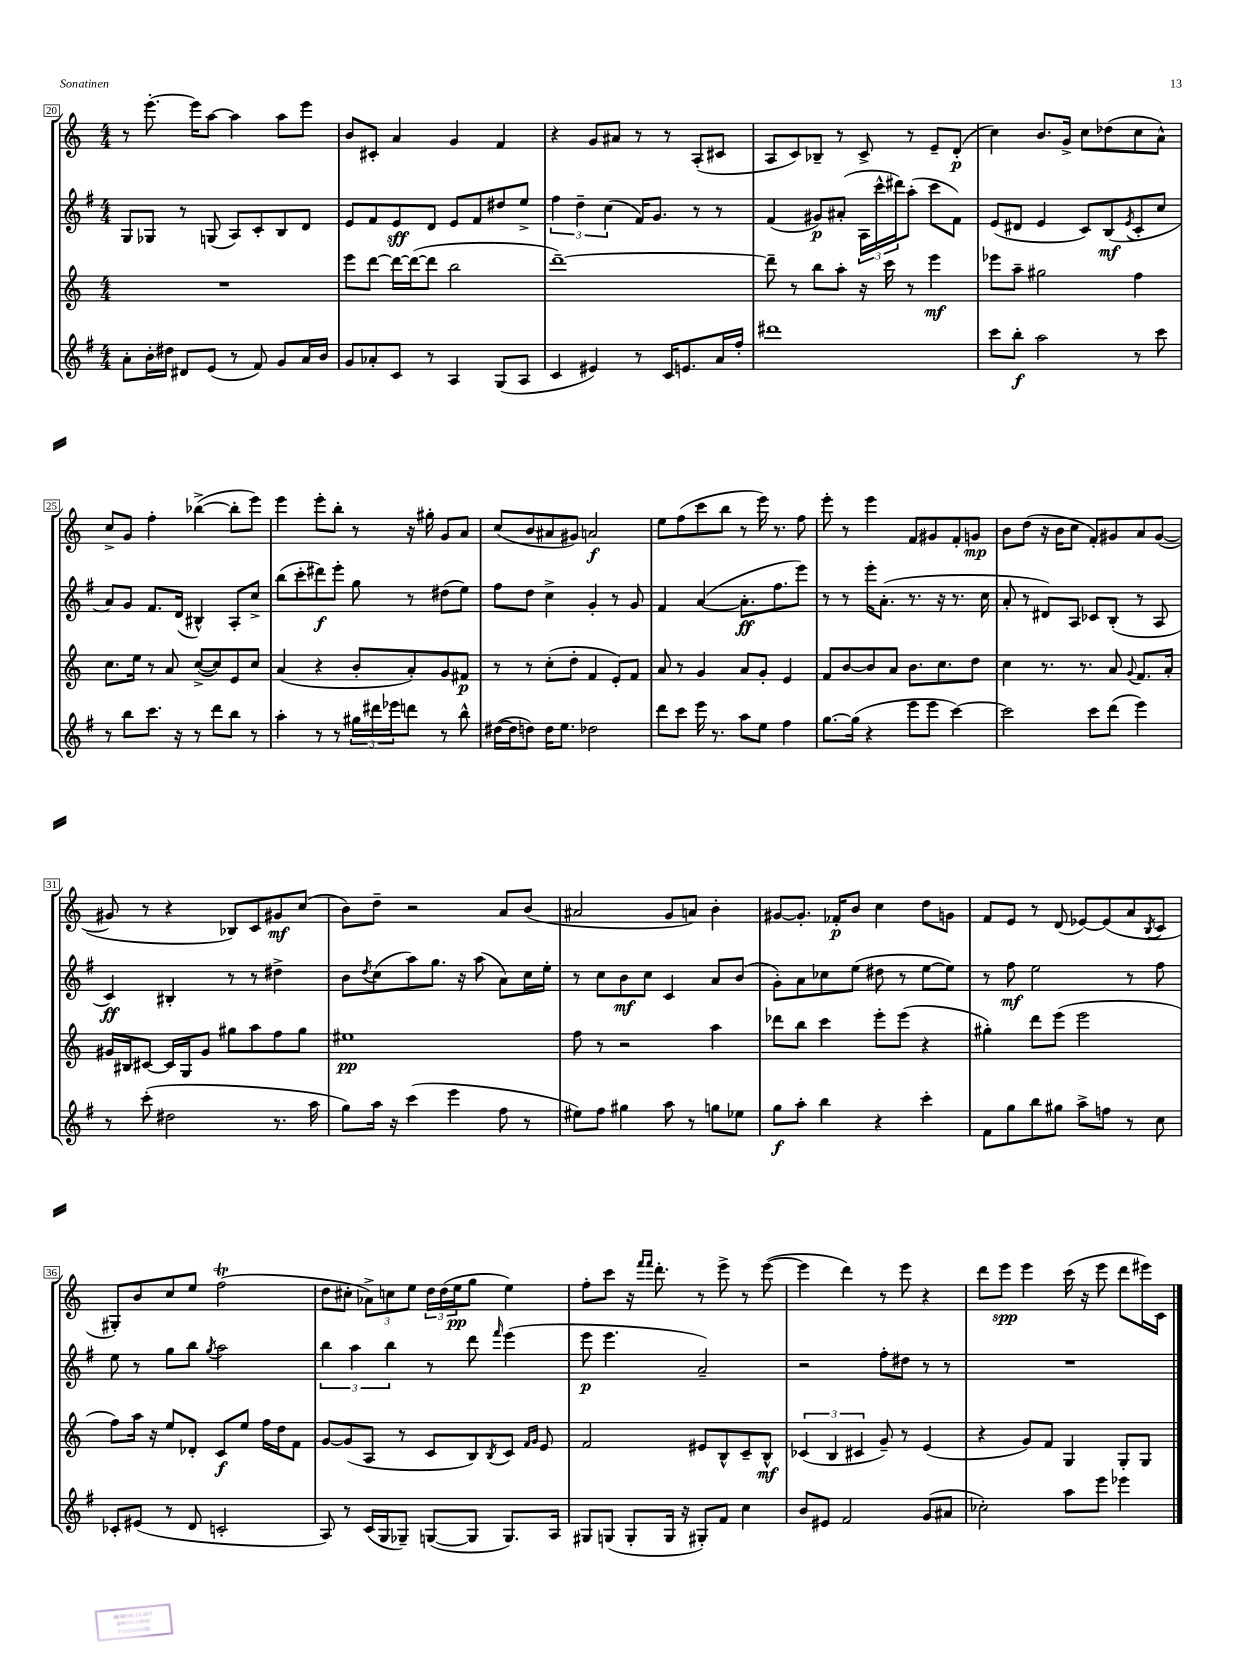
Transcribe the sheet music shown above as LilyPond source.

<<
\new StaffGroup <<
\new Staff = "s0" {
    \clef treble \key c \major \numericTimeSignature \time 4/4
    r8 e'''8.~-. e'''16 a''8~ a''4 a''8 e'''8 |
    b'8 cis'8-. a'4 g'4 f'4 |
    r4 g'8 ais'8 r8 r8 a8-.( cis'8 |
    a8 c'8) bes8-- r8 c'8-> r8 e'8-- d'8-.\p( |
    c''4) b'8. g'16-> c''8 des''8( c''8 a'8-^) |
    c''8-> g'8 f''4-. bes''4~->( bes''8-. e'''8) |
    e'''4 e'''8-. b''8-. r8 r16 gis''16-. g'8 a'8 |
    c''8( b'8 ais'8 gis'8) a'2\f |
    e''8 f''8( c'''8 b''8 r8 e'''16) r8. f''8 |
    e'''8-. r8 e'''4 f'8 gis'8 f'8-. g'8\mp |
    b'8 d''8( r16 b'16 c''8 f'8-.) gis'8 a'8 gis'8~( |
    gis'8 r8 r4 bes8) c'8 gis'8\mf c''8( |
    b'8) d''8-- r2 a'8 b'8( |
    ais'2 g'8 a'8) b'4-. |
    gis'8~ gis'8.-. fes'16-.\p b'8 c''4 d''8 g'8 |
    f'8 e'8 r8 d'8( ees'8~) ees'8( a'8 \acciaccatura { b8 } c'8 |
    gis8-.) b'8 c''8 e''8 f''2\trill( |
    d''8 cis''8-. \tuplet 3/2 { aes'8->) c''8 e''8 } \tuplet 3/2 { d''16 d''16( e''16\pp } g''8 e''4) |
    f''8-. c'''8 r16 \grace { f'''16 f'''16 } d'''8.-. r8 e'''8-> r8 e'''8~( |
    e'''4 d'''4) r8 e'''8 r4 |
    d'''8 e'''8\spp e'''4 c'''16( r16 e'''8 d'''8 eis'''16) c'16 \bar "|." |
}
\new Staff = "s1" {
    \clef treble \key g \major \numericTimeSignature \time 4/4
    g8 ges8 r8 g8( a8) c'8-. b8 d'8 |
    e'8 fis'8 e'8\sff d'8 e'8 fis'8 dis''8 e''8-> |
    \tuplet 3/2 { fis''4 d''4-- c''4( } fis'16) g'8. r8 r8 |
    fis'4( gis'8\p) ais'8-.( \tuplet 3/2 { a16 c'''16-^ dis'''16) } a''8-.( c'''8 fis'8) |
    e'8( dis'8 e'4 c'8) b8\mf( \acciaccatura { e'8 } c'8-. c''8 |
    a'8) g'8 fis'8. d'16( bis4-^) a8-. c''8-> |
    b''8( c'''8-. dis'''8\f) e'''8-. g''8 r8 dis''8( e''8) |
    fis''8 d''8 c''4-> g'4-. r8 g'8 |
    fis'4 a'4~( a'8.-.\ff fis''8. e'''8) |
    r8 r8 e'''16-. a'8.-.( r8. r16 r8. c''16 |
    a'8-. r8 dis'8) a8 ces'8 b8-.( r8 a8 |
    c'4\ff) bis4-. r8 r8 dis''4-> |
    b'8 \acciaccatura { d''8 } c''8( a''8) g''8. r16 a''8( a'8) c''16 e''16-. |
    r8 c''8 b'8\mf c''8 c'4 a'8 b'8( |
    g'8-.) a'8 ces''8 e''8( dis''8 r8 e''8~ e''8) |
    r8 fis''8\mf e''2 r8 fis''8 |
    e''8 r8 g''8 b''8 \acciaccatura { g''8 } a''2 |
    \tuplet 3/2 { b''4 a''4 b''4 } r8 d'''8 \grace { fis'''16 } e'''4( |
    e'''8\p e'''4. a'2--) |
    r2 fis''8-. dis''8 r8 r8 |
    R1 \bar "|." |
}
\new Staff = "s2" {
    \clef treble \key c \major \numericTimeSignature \time 4/4
    R1 |
    e'''8 d'''8~ d'''16~ d'''16~( d'''8 b''2 |
    d'''1~--) |
    d'''8-- r8 b''8 a''8-. r16 c'''16 r8 e'''4\mf |
    ees'''8 a''8-- gis''2 f''4 |
    c''8. e''16 r8 a'8 c''8~->( c''8) e'8 c''8 |
    a'4( r4 b'8-. a'8-.) g'8 fis'8\p |
    r8 r8 c''8-.( d''8-. f'4 e'8-.) f'8 |
    a'8 r8 g'4 a'8 g'8-. e'4 |
    f'8 b'8~ b'8 a'8 b'8. c''8. d''8 |
    c''4 r8. r8. a'8 \appoggiatura { g'8 } f'8. a'16-. |
    gis'16 bis16 cis'8~ cis'16 g16 gis'8 gis''8 a''8 f''8 gis''8 |
    eis''1\pp |
    f''8 r8 r2 a''4 |
    des'''8 b''8 c'''4 e'''8-. e'''8( r4 |
    gis''4-.) d'''8 e'''8( e'''2 |
    f''8) a''16 r16 e''8 des'8-. c'8\f e''8 f''16 d''16 f'8 |
    g'8~ g'8( a8 r8 c'8 b8) \acciaccatura { b8 } c'8 \grace { f'16 g'16 } e'8 |
    f'2 eis'8 b8-^ c'8-- b8-^\mf |
    \tuplet 3/2 { ces'4( b4 cis'4 } g'8--) r8 e'4( |
    r4 g'8) f'8 g4 g8-. g8 \bar "|." |
}
\new Staff = "s3" {
    \clef treble \key g \major \numericTimeSignature \time 4/4
    a'8-. b'16-. dis''16 dis'8 e'8( r8 fis'8) g'8 a'16 b'16 |
    g'8 aes'8-. c'8 r8 a4 g8( a8 |
    c'4 eis'4) r8 c'16 e'8. a'16 fis''16-. |
    dis'''1 |
    c'''8 b''8-.\f a''2 r8 c'''8 |
    r8 b''8 c'''8. r16 r8 d'''8 b''8 r8 |
    a''4-. r8 r8 \tuplet 3/2 { gis''16 dis'''16 ees'''16 } d'''8 r8 b''8-^ |
    dis''16~( dis''16 d''8) d''16 e''8. des''2 |
    d'''8 c'''8 e'''16 r8. a''8 e''8 fis''4 |
    g''8.~ g''16( r4 e'''8 e'''8 c'''4~) |
    c'''2 c'''8 d'''8( e'''4) |
    r8 c'''8-.( dis''2 r8. a''16 |
    g''8) a''16 r16 c'''4( e'''4 fis''8 r8 |
    eis''8) fis''8 gis''4 a''8 r8 g''8 ees''8 |
    g''8\f a''8-. b''4 r4 c'''4-. |
    fis'8 g''8 b''8 gis''8 a''8-> f''8 r8 c''8 |
    ces'8-. eis'8( r8 d'8 c'2-. |
    a8) r8 c'16( g16 ges8--) g8~( g8 g8.) a16 |
    gis8 g8( g8-. g16 r16 gis8-.) fis'8 c''4 |
    b'8 eis'8 fis'2 g'8( ais'8 |
    ces''2-.) a''8 e'''8 ees'''4 \bar "|." |
}
>>
>>
\layout { \context { \Score currentBarNumber = #20 \override BarNumber.stencil = #(make-stencil-boxer 0.1 0.3 ly:text-interface::print) } }
